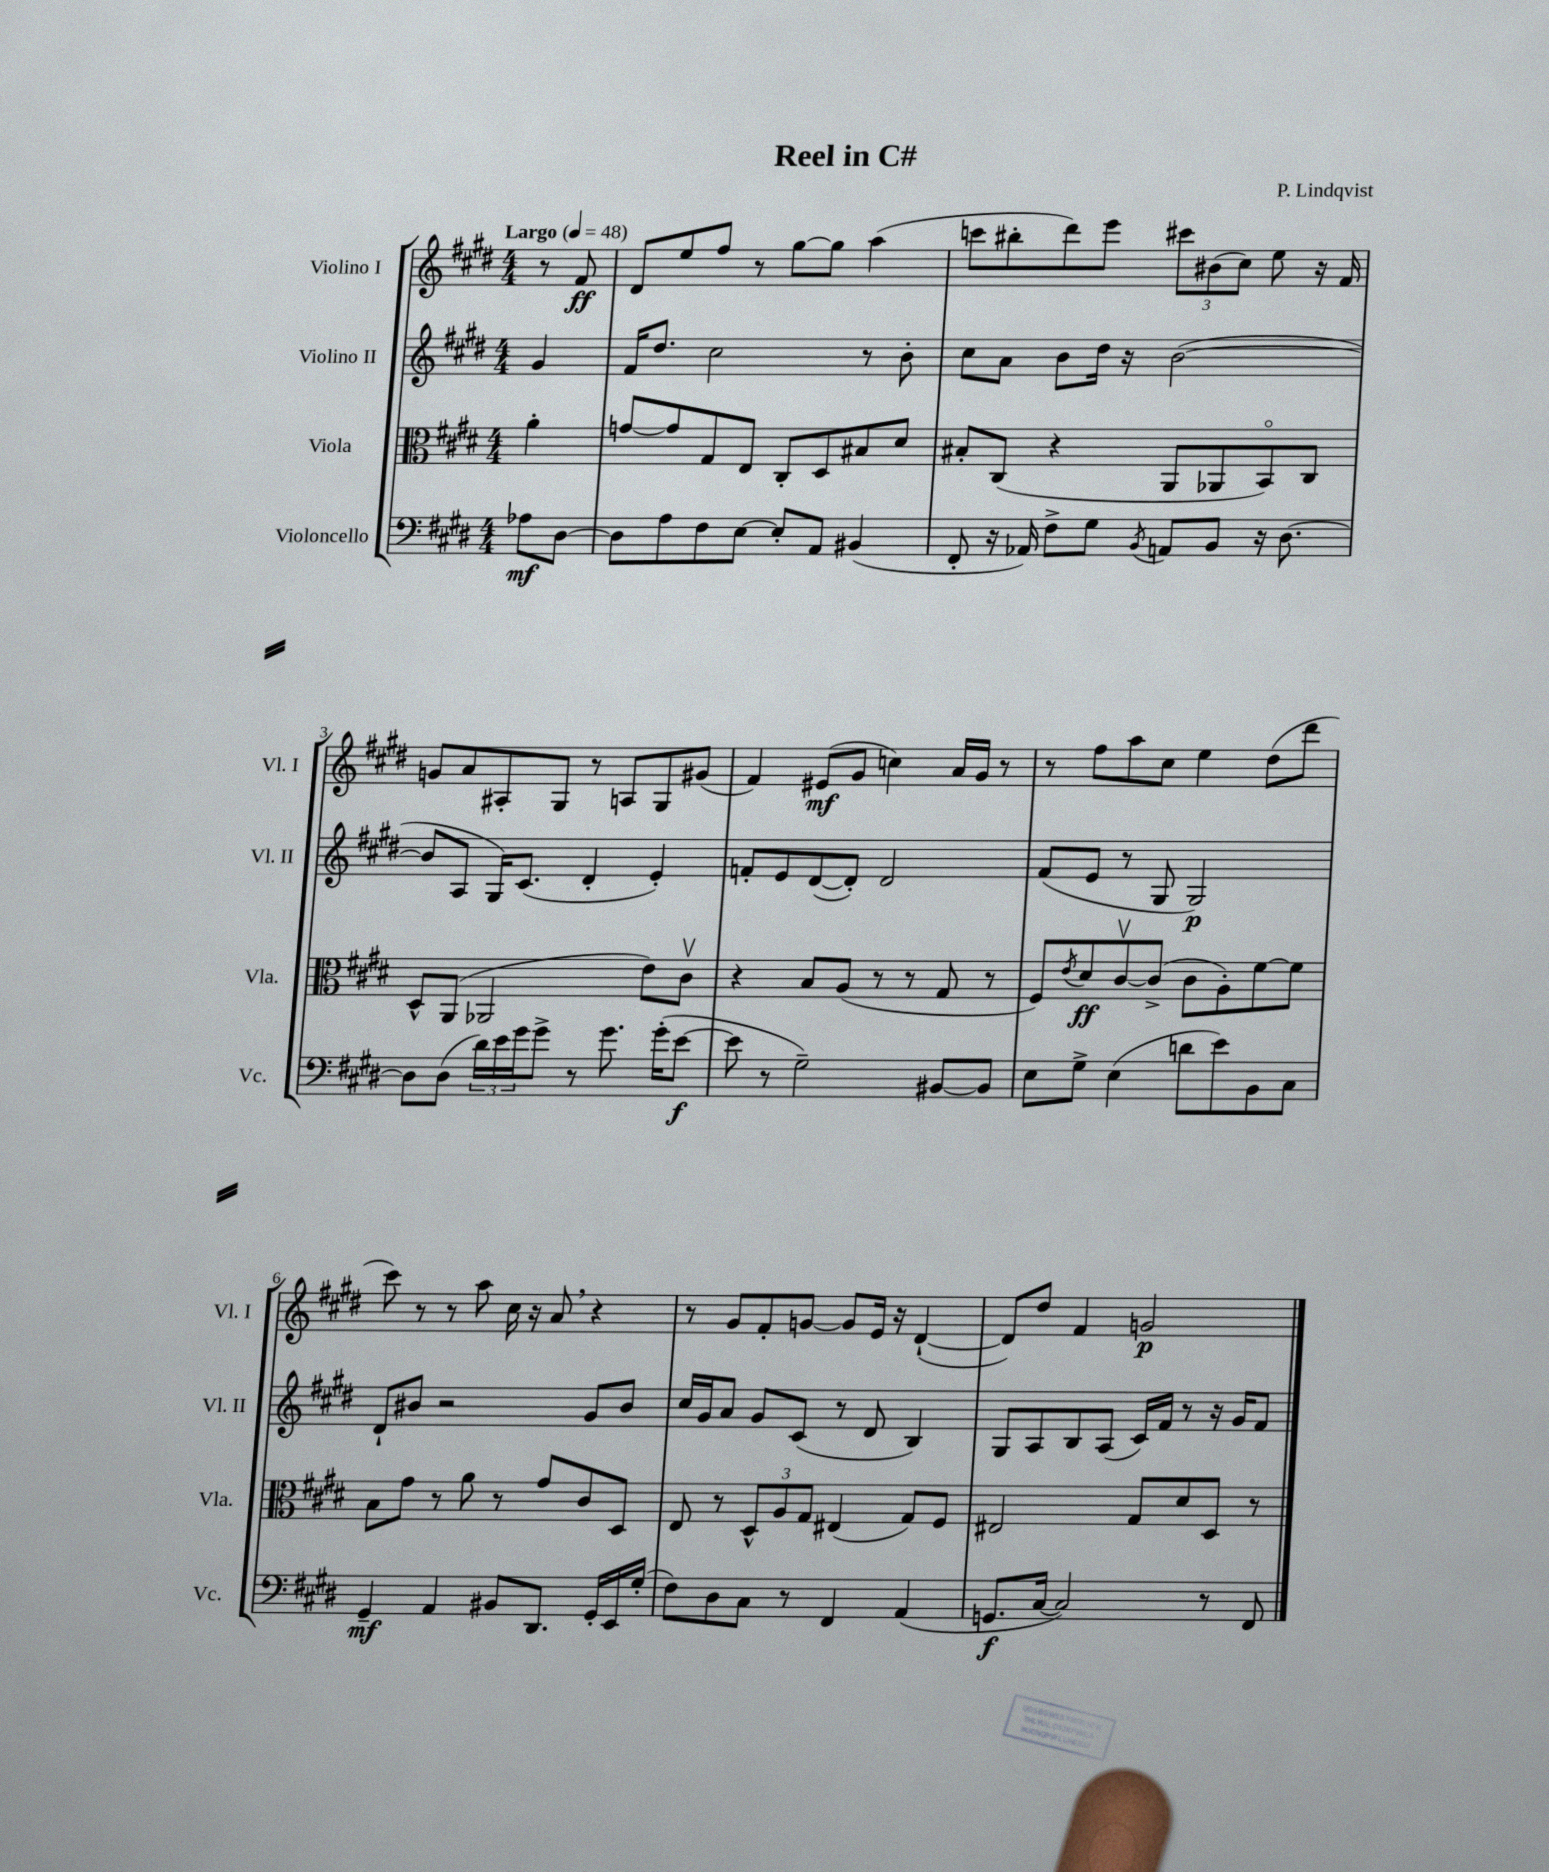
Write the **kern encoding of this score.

**kern	**kern	**kern	**kern
*staff4	*staff3	*staff2	*staff1
*clefF4	*clefC3	*clefG2	*clefG2
*k[f#c#g#d#]	*k[f#c#g#d#]	*k[f#c#g#d#]	*k[f#c#g#d#]
*M4/4	*M4/4	*M4/4	*M4/4
*MM48	*MM48	*MM48	*MM48
8A-	4a'	4g#	8r
[8D#	.	.	8f#
=	=	=	=
8D#]	[8g	16f#	8d#
.	.	8.dd#	.
8A	8g]	.	8ee
8F#	8G#	2cc#	8ff#
[8E	8E	.	8r
8E']	8C#'	.	[8gg#
8AA	8D#	.	8gg#]
(4BB#	8B#	8r	(4aa
.	8d#	8b'	.
=	=	=	=
8FF#'	8B#'	8cc#	8ccc
16r	(8C#	8a	8bb#'
16AA-)	.	.	.
8F#^	4r	8b	8ddd#)
8G#	.	16dd#	8eee
.	.	16r	.
8qBB	.	.	.
8AA	8AA	([2b	12ccc#
.	.	.	(12b#
8BB	8AA-	.	.
.	.	.	12cc#)
16r	8BBo)	.	8ee
[8.D#	.	.	.
.	8C#	.	16r
.	.	.	16f#
=	=	=	=
8D#]	8D#^^	8b]	8g
(8D#	(8AA	8A	8a
24d#)	2AA-	16G#)	8A#'
24e	.	.	.
.	.	(8.c#	.
24g#	.	.	.
8g#^	.	.	8G#
8r	.	4d#'	8r
8.g#	.	.	8A
.	8e)	4e')	8G#
(16g#'	.	.	.
[8e	8c#v	.	(8g#
=	=	=	=
8e]	4r	8f'	4f#)
8r	.	8e	.
2G#~)	8B	([8d#	(8e#
.	(8A	8d#'])	8g#
.	8r	2d#	4cc)
.	8r	.	.
[8BB#	8G#	.	16a
.	.	.	16g#
8BB#]	8r	.	8r
=	=	=	=
8E	8F#)	(8f#	8r
.	8qe	.	.
8G#^	8d#	8e	8ff#
(4E	[8c#v	8r	8aa
.	(8c#^]	8G#	8cc#
8d	8c#	2G#)	4ee
8e)	8A')	.	.
8BB	[8f#	.	(8dd#
8C#	8f#]	.	8ddd#
=	=	=	=
4GG#~	8B	8d#`	8ccc#)
.	8g#	8b#	8r
4AA	8r	2r	8r
.	8a	.	8aa
8BB#	8r	.	16cc#
.	.	.	16r
8.DD#	8g#	.	8a
.	8c#	8g#	4r
16GG#'	.	.	.
16EE	8D#	8b#	.
(16G#'	.	.	.
=	=	=	=
8F#)	8E	16cc#	8r
.	.	16g#	.
8D#	8r	8a	8g#
8C#	12D#^^	8g#	8f#'
.	12A	.	.
8r	.	(8c#	[8g
.	12G#	.	.
4FF#	(4E#	8r	8g]
.	.	8d#	16e
.	.	.	16r
(4AA	8G#)	4B)	([4d#`
.	8F#	.	.
=	=	=	=
8.GG	2E#	8G#	8d#])
.	.	8A	8dd#
[16C#	.	.	.
2C#])	.	8B	4f#
.	.	(8A	.
.	8G#	16c#)	2g
.	.	16f#	.
.	8d#	8r	.
8r	8D#	16r	.
.	.	16g#	.
8FF#	8r	8f#	.
==	==	==	==
*-	*-	*-	*-
